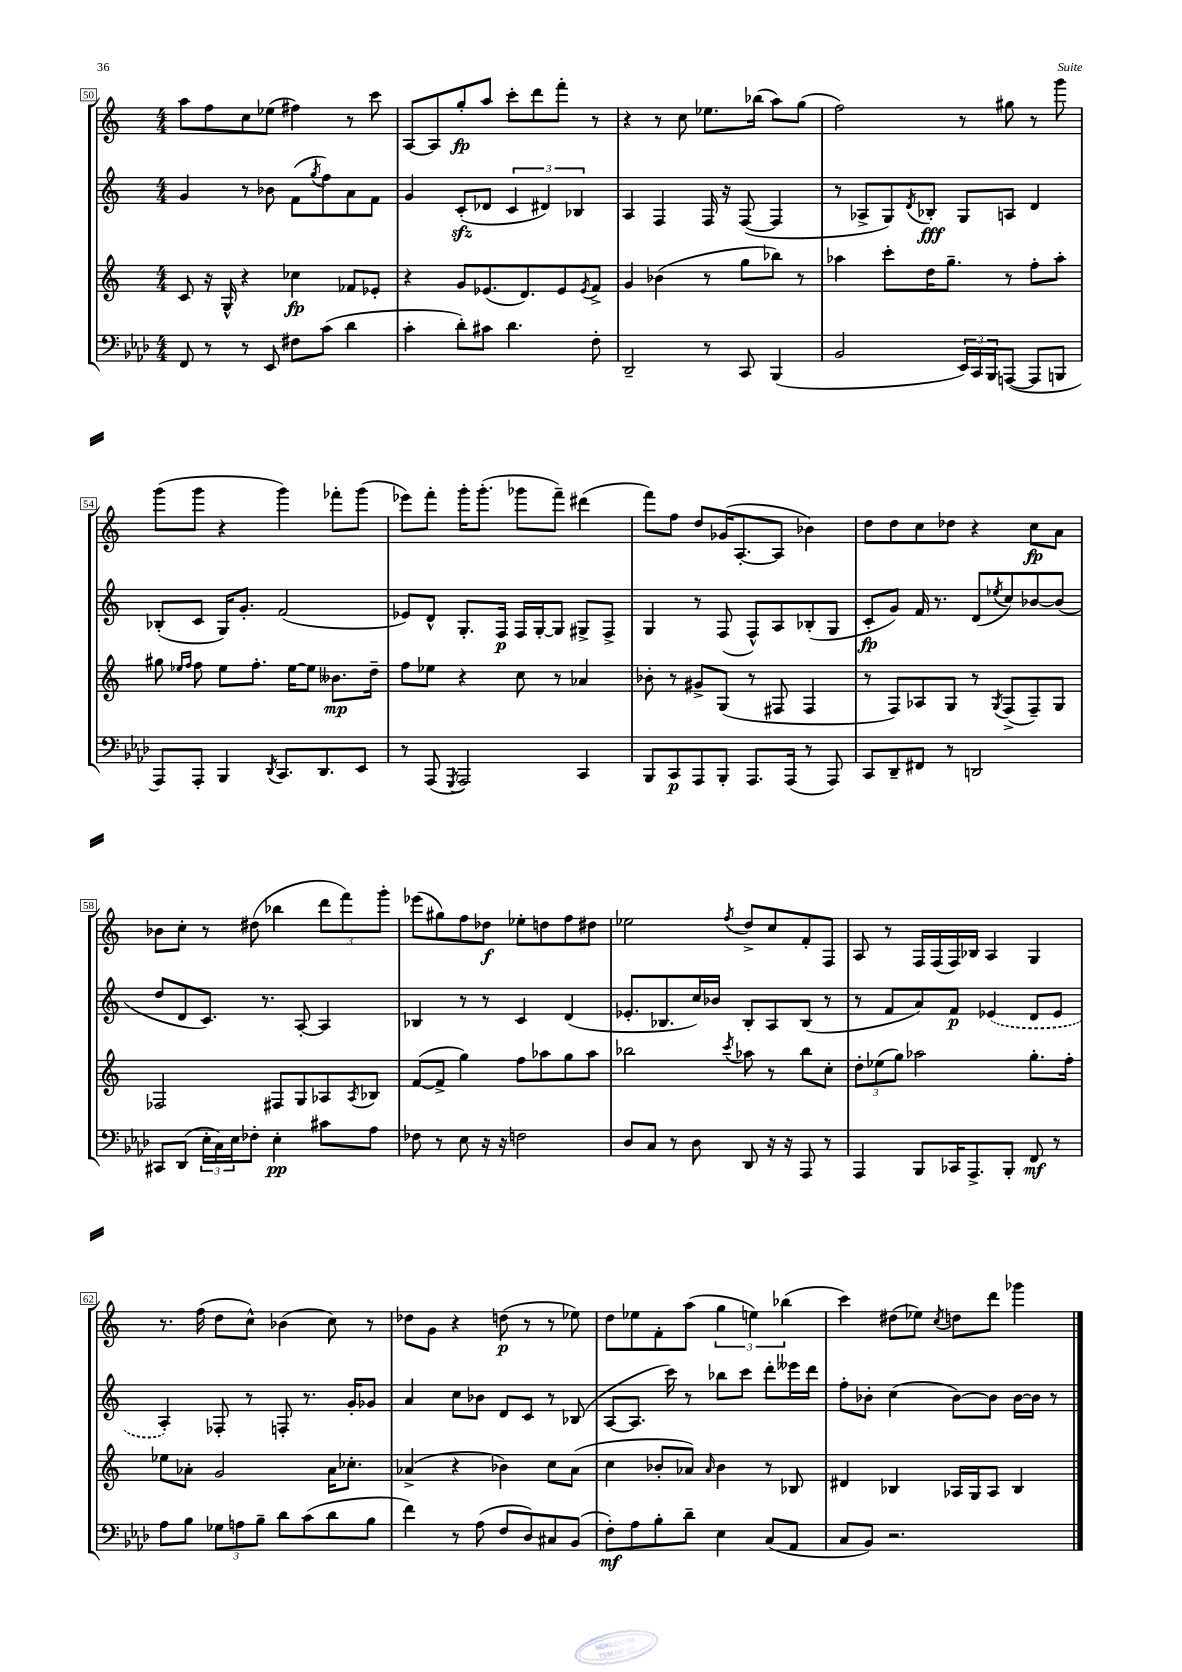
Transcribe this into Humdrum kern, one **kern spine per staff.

**kern	**kern	**kern	**kern
*staff4	*staff3	*staff2	*staff1
*clefF4	*clefG2	*clefG2	*clefG2
*k[b-e-a-d-]	*k[]	*k[]	*k[]
*M4/4	*M4/4	*M4/4	*M4/4
8FF	8c	4g	8aa
8r	16r	.	8ff
.	16G^^	.	.
8r	4r	8r	8cc
8EE-	.	8b-	(8ee-
8F#	4cc-	(8f	4ff#)
.	.	8qgg	.
(8c	.	8ff)	.
4d-	8f-	8a	8r
.	8e-'	8f	8ccc
=	=	=	=
4c'	4r	4g	[8A
.	.	.	8A]
8d-')	8g	(8c'	8gg'
8c#	(8.e-	8d-	8aa
4.d-	.	6c	8ccc'
.	8.d)	.	.
.	.	.	8ddd
.	.	6d#)	.
.	8e-	.	8fff'
.	.	6B-	.
.	8qe-	.	.
8F'	8f^	.	8r
=	=	=	=
2DD-~	4g	4A	4r
.	(4b-	4F	8r
.	.	.	8cc
8r	8r	16F	8.ee-
.	.	16r	.
8CC	8gg	([8F	.
.	.	.	(16bb-
(4BBB-	8bb-)	4F]	8aa)
.	8r	.	(8gg
=	=	=	=
2BB-	4aa-	8r	2ff)
.	.	8A-^	.
.	8ccc'	8G)	.
.	.	8qd	.
.	16dd	8B-'	.
.	8.gg~	.	.
24EE-)	.	8G	8r
24CC	.	.	.
24BBB-	.	.	.
([8AAA	8r	8A	8gg#
8AAA]	8ff'	4d	8r
8BBB	8aa-'	.	8ggg
=	=	=	=
8AAA-)	8gg#	(8B-'	(8ggg
.	16qqee-	.	.
.	16qqff	.	.
8AAA-'	8ff	8c	8ggg
4BBB-	8ee-	16G)	4r
.	.	8.g'	.
.	8.ff'	.	.
8qDD-	.	.	.
8.CC	.	(2f	4ggg)
.	[16ee-	.	.
.	8ee-]	.	.
8.DD-	.	.	.
.	8.b--	.	8fff-'
8EE-	.	.	(8ggg
.	16dd~	.	.
=	=	=	=
8r	8ff	8e-)	8eee-)
(8AAA-	8ee-	8d^^	8fff'
8qGGG	.	.	.
2AAA-)	4r	8.G'	16ggg'
.	.	.	(8.ggg'
.	.	16F	.
.	8cc	16F	8ggg-
.	.	[16G'	.
.	8r	8G]	8fff~)
4CC	4a-	8G#^	(4ddd#
.	.	8F^	.
=	=	=	=
8BBB-	8b-'	4G	8fff)
8CC	8r	.	8ff
8AAA-	8g#^	8r	8dd
8BBB-'	(8G	(8F	(16g-
.	.	.	[8.A'
8.AAA-	8r	8F^^)	.
.	8F#	8A	8A]
(16AAA-	.	.	.
8r	4F#	(8B-'	4b-)
8AAA-)	.	8G	.
=	=	=	=
8CC	8r	8c'	8dd
8DD-~	8F)	8g)	8dd
8FF#	8A-	16f	8cc
.	.	8.r	.
8r	8G	.	8dd-
2DD	8r	(8d	4r
.	8qG	8qee-	.
.	(8F^	8cc)	.
.	8F~)	[8b-	8cc
.	8G	(8b-]	8a
=	=	=	=
8CC#	2F-	8dd	8b-
(8DD-	.	8d	8cc'
24E-'	.	8.c)	8r
24C)	.	.	.
24E-	.	.	.
8F-'	.	.	(8dd#
.	.	8.r	.
4E-'	8F#	.	4bb-
.	8G	[8A'	.
8c#	8A-	4A]	12ddd
.	.	.	12fff)
.	8qA-	.	.
8A-	8B-	.	.
.	.	.	12ggg'
=	=	=	=
8F-	([8f	4B-	(8eee-
8r	8f^]	.	8gg#)
8E-	4gg)	8r	8ff
16r	.	8r	8dd-
16r	.	.	.
2F	8ff	4c	8ee-'
.	8aa-	.	8dd
.	8gg	(4d	8ff
.	8aa-	.	8dd#
=	=	=	=
8D-	2bb-	8.e-'	2ee-
8C	.	.	.
.	.	8.B-	.
8r	.	.	.
8D-	.	16cc)	.
.	.	16b-	.
.	8qccc	.	8qff
8DD-	8aa-	8B-'	8dd^
16r	8r	8A	8cc
16r	.	.	.
8AAA-	8bb-	(8B-	8f'
8r	8cc'	8r	8F
=	=	=	=
4AAA-	12dd'	8r	8A
.	(12ee-	.	.
.	.	8f	8r
.	12gg)	.	.
8BBB-	2aa-	8a)	16F
.	.	.	(16F
16CC-	.	8f	16F)
8.AAA-^	.	.	16B-
.	.	(4e-	4A
8BBB-'	.	.	.
8FF	8.gg'	8d	4G
8r	.	8e-	.
.	16ff'	.	.
=	=	=	=
8A-	8ee-	4A')	8.r
8B-	8a-'	.	.
.	.	.	(16ff
12G-	2g	8F-'	8dd
12A	.	.	.
.	.	8r	8cc^^)
12B-~	.	.	.
8d-	.	8F'	(4b-
(8c	.	8.r	.
8d-	16a-	.	8cc)
.	8.cc-'	16g'	.
8B-	.	8g-	8r
=	=	=	=
4f)	(4a-^	4a	8dd-
.	.	.	8g
8r	4r	8cc	4r
(8A-	.	8b-	.
8F	4b-)	8d	(8dd
8D-)	.	8c	8r
8C#	8cc	8r	8r
(8BB-	(8a-	(8B-	8ee-)
=	=	=	=
8F')	4cc	[8A	8dd
8A-	.	8.A]	8ee-
8B-'	8b-'	.	8f'
.	.	16ccc)	.
8d-~	8a-)	8r	(8aa
.	16qqa-	.	.
4E-	4b-	8bb-	6gg
.	.	8ccc	.
.	.	.	6ee)
(8C	8r	8ddd'	.
.	.	.	(6bb-
8AA-	8B-	16eee--	.
.	.	16ddd	.
=	=	=	=
8C	4d#	8ff'	4ccc)
8BB-)	.	8b-'	.
2.r	4B-	(4cc	(8dd#
.	.	.	8ee-)
.	.	.	8qcc
.	16A-	[8b-)	8dd
.	16G	.	.
.	8A-	8b-]	8ddd
.	4B-	[16b-	4ggg-
.	.	16b-]	.
.	.	8r	.
==	==	==	==
*-	*-	*-	*-
